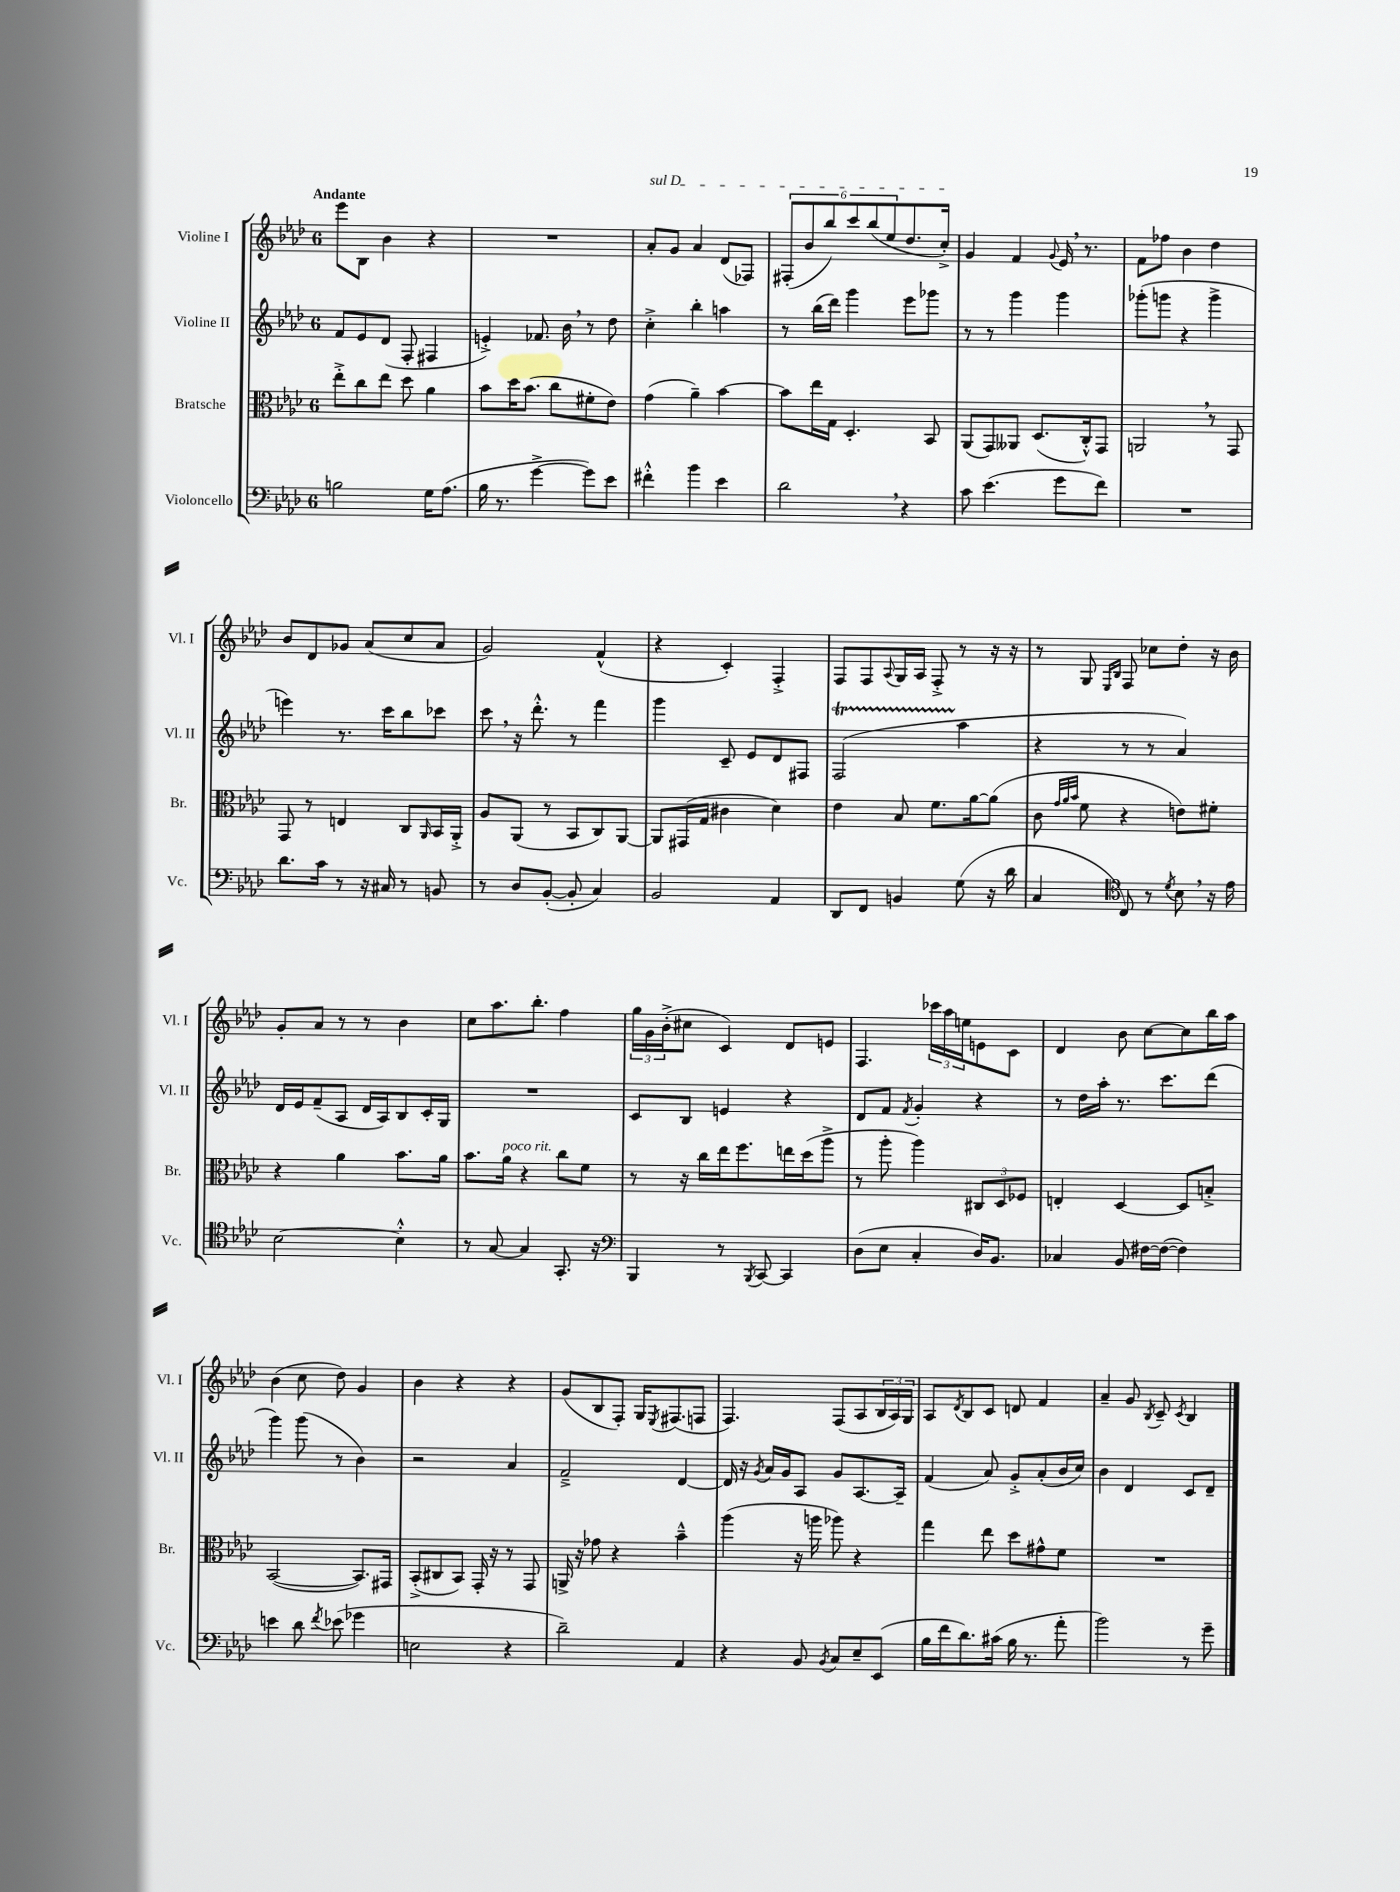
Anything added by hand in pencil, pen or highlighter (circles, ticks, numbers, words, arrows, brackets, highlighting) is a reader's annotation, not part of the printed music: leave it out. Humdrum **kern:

**kern	**kern	**kern	**kern
*part4	*part3	*part2	*part1
*staff4	*staff3	*staff2	*staff1
*I"Violoncello	*I"Bratsche	*I"Violine II	*I"Violine I
*I'Vc.	*I'Br.	*I'Vl. II	*I'Vl. I
*clefF4	*clefC3	*clefG2	*clefG2
*k[b-e-a-d-]	*k[b-e-a-d-]	*k[b-e-a-d-]	*k[b-e-a-d-]
*M6/8	*M6/8	*M6/8	*M6/8
=1	=1	=1	=1
!	!	!	!LO:TX:a:B:t=Andante
2Bn\	8ee-'^\L	8f/L	8eee-\L
.	8cc\	8e-/	8B-\J
.	8ee-\J	(8d-/J	4b-\
.	8dd-\	8F'/	.
16G\KL	4a-\	4F#X/	4r
(8.A-\J	.	.	.
=2	=2	=2	=2
16B-\	8b-\L	4en'^/)	2.r
8.r	.	.	.
.	16dd-\K	.	.
.	(8.b-\J	.	.
[4g^\	.	8.f-X/	.
.	8cc\L	.	.
.	.	16b-,\	.
8g\L])	8f#X'\	8r	.
8e-\J	8e-\J)	8dd-\	.
=3	=3	=3	=3
!	!	!	!LO:TX:a:i:t=sul D
4f#X'^^\	(4g\	4cc'^\	8a-'/L
.	.	.	8g/J
4b-\	4a-~\)	4bb-'\	4a-/
4e-\	[4b-\	4aan\	(8d-/L
.	.	.	8F-X/J)
=4	=4	=4	=4
2d-,\	8b-\L]	8r	(12F#X'/L
.	.	.	12b-/
.	16ee-\L	(16bb-\LL	.
.	.	.	12bb-/)
.	16G\JJ	16ddd-\JJ)	.
.	4.D-'/	4ggg\	12ccc/
.	.	.	(12bb-/
.	.	.	12ee-/
4r	.	8eee-\L	8.dd-/
.	8BB-/	8ggg-X\J	.
.	.	.	16cc'^/Jk)
=5	=5	=5	=5
8c\	(8AA-/L	8r	4g/
(4.e-\	8GG/)	8r	.
.	8AA--X/J	4ggg\	4f/
.	(8.D-/L	.	.
.	.	.	8qqg/
8g\L	.	4ggg\	16e-,/
.	16C'^^/k)	.	8.r
8f\J)	8GG/J	.	.
=6	=6	=6	=6
2.r	2AAn,/	(8ggg-X'\L	8f\L
.	.	8gggn\J	8ff-X\J
.	.	4r	4b-\
.	8r	4ggg^\	4dd-\
.	8GG/	.	.
!!LO:LB:g=z
=7	=7	=7	=7
8.d-\L	8GG/	4eeen\)	8b-/L
.	8r	.	8d-/
16c\Jk	.	.	.
8r	4En/	8.r	8g-X/J
16r	.	.	(8a-/L
16C#X/	.	16ccc\KL	.
8r	8C/L	8bb-\	8cc/
.	16qqAA-/	.	.
8BBn/	16BB-/L	8ccc-X\J	8a-/J
.	16AA-'^/JJ	.	.
=8	=8	=8	=8
8r	8A-/L	8ccc,\	2g/)
8D-/L	(8AA-/J	16r	.
.	.	8.ddd-'^^\	.
([8BB-'/J	8r	.	.
8BB-'/]	8BB-/L	8r	.
4C/)	8C/)	4fff\	(4f^^/
.	[8AA-/J	.	.
=9	=9	=9	=9
2BB-/	8AA-/L]	4ggg\	4r
.	(16GG#X/L	.	.
.	16G/JJ	.	.
.	4c#X\	8c~/	4c'/)
.	.	8e-/L	.
4AA-/	4d-\)	8d-/	4F'^/
.	.	8F#X/J	.
=10	=10	=10	=10
8DD-/L	4e-\	(2FT/	8F/L
8FF/J	.	.	8F/
.	.	.	8qqA-/
4BBn/	8B-/	.	16G/L
.	.	.	16A-/JJ
.	8.f\L	.	8F'^/
(8G\	.	4aa-\	8r
.	[16a-\k	.	.
16r	(8a-\J]	.	16r
16d-\	.	.	16r
=11	=11	=11	=11
4C/	8c\	4r	8r
.	32qqg/LLL	.	.
.	32qqa-/	.	.
.	32qqb-/JJJ	.	.
.	8f\	.	8G/
*clefC4	*	*	*
.	.	.	16qqE-/LL
.	.	.	16qqB-/JJ
8C/)	4r	8r	8F/
8r	.	8r	8cc-X\L
8qd-/	.	.	.
8B-,\	8en\L)	4a-/)	8dd-'\J
16r	8f#X'\J	.	16r
16e-\	.	.	16b-\
!!LO:LB:g=z
=12	=12	=12	=12
[2B-\	4r	16d-/LL	8g'/L
.	.	16e-/J	.
.	.	(8f~/	8a-/J
.	4a-\	8A-/J	8r
.	.	16d-/LL	8r
.	.	16A-/J)	.
4B-'^^\]	8.b-\L	8B-/	4b-\
.	.	16c'/L	.
.	16a-\Jk	16G/JJ	.
=13	=13	=13	=13
8r	8.b-\L	2.r	8cc\L
[8G/	.	.	8.aa-\
!	!LO:TX:a:i:t=poco rit.	!	!
.	16a-\Jk	.	.
4G/]	4r	.	.
.	.	.	8.bb-'\J
8.GG'/	8cc\L	.	4ff\
.	8f\J	.	.
16r	.	.	.
=14	=14	=14	=14
*clefF4	*	*	*
4BBB-/	8r	8c/L	24gg\LL
.	.	.	24g\
.	.	.	(24b-'^\J
.	16r	8B-/J	8cc#X\J
.	16cc\LL	.	.
8r	16ee-\J	4en/	4c/)
.	8.ff\	.	.
8qBBB-/	.	.	.
[8CC/	.	.	.
4CC/]	16een\L	4r	8d-/L
.	(16dd-\J	.	.
.	8aa-^\J	.	8en/J
=15	=15	=15	=15
(8D-\L	8r	8d-/L	4.F/
8E-\J	8aa-'\	8f/J	.
.	.	8qf/	.
4C'/	4aa-\)	4g'/	.
.	.	.	24ccc-X\LL
.	.	.	24aa-\
.	.	.	24een\J
16D-/KL)	12C#X/L	4r	8en\
8.BB-/J	.	.	.
.	12D-/	.	.
.	.	.	8c\J
.	12F-X/J	.	.
=16	=16	=16	=16
4C-X/	4En'/	8r	4d-/
.	.	16dd-\LL	.
.	.	16aa-'\JJ	.
8BB-/	[4D-/	8.r	8b-\
[16F#X\LL	.	.	[8cc\L
(16F#\JJ_	.	8.ccc\L	.
4F#\])	8D-/L]	.	8cc\]
.	8Bn'^/J	(8ddd-\J	16bb-\L
.	.	.	16aa-\JJ
!!LO:LB:g=z
=17	=17	=17	=17
4en\	([2BB-/	4ggg\)	(4b-\
8d-\	.	(8ggg\	8cc\
8qf/	.	.	.
(8e-X\	.	8r	8dd-\)
4g-X\	8.BB-/L])	4b-\)	4g/
.	16GG#X/Jk	.	.
=18	=18	=18	=18
2En\	(8BB-'^/L	2r	4b-\
.	8C#X/	.	.
.	8BB-/J)	.	4r
.	16GG'/	.	.
.	16r	.	.
4r	8r	4a-/	4r
.	8GG/	.	.
=19	=19	=19	=19
2d-~\)	16AAn^/	2f~^/	(8g/L
.	16r	.	.
.	8g-X\	.	8B-/
.	4r	.	8F'/J)
.	.	.	16G/KL
.	.	.	8qE-/
.	.	.	(8.F#X/
4AA-/	4b-~^^\	[4d-/	.
.	.	.	8Fn/J
=20	=20	=20	=20
4r	(4aa-\	16d-/]	4.F/)
.	.	16r	.
.	.	8qg/	.
.	.	16a-/LL	.
.	.	16g/J	.
8BB-/	16r	8A-/J	.
.	16aan\	.	.
8qBB-/	.	.	.
8C/L	8aa-X\)	8g/L	(8F/L
8E-~/	4r	[8.A-/	8A-/
(8EE-/J	.	.	24B-/L
.	.	.	24A-/)
.	.	16A-~/Jk]	.
.	.	.	24G/JJ
=21	=21	=21	=21
16B-\LL	4gg\	(4f/	8A-/L
16f\J	.	.	.
.	.	.	8qd-/
8.d-\)	.	.	8B-/
.	8ee-\	8a-/)	8c/J
(16c#X\Jk	.	.	.
16B-\	8dd-\L	8g'^/L	8dn/
8.r	.	.	.
.	8g#X^^\	(8a-'/	4f/
8a-'\	8f\J	16b-/L	.
.	.	16cc/JJ)	.
=22	=22	=22	=22
2b-\)	2.r	4b-\	4a-~/
.	.	4d-/	8g/
.	.	.	8qB-/
.	.	.	8c~/
.	.	.	8qc/
8r	.	8c/L	4B-/
8g~\	.	8d-~/J	.
==	==	==	==
*-	*-	*-	*-
